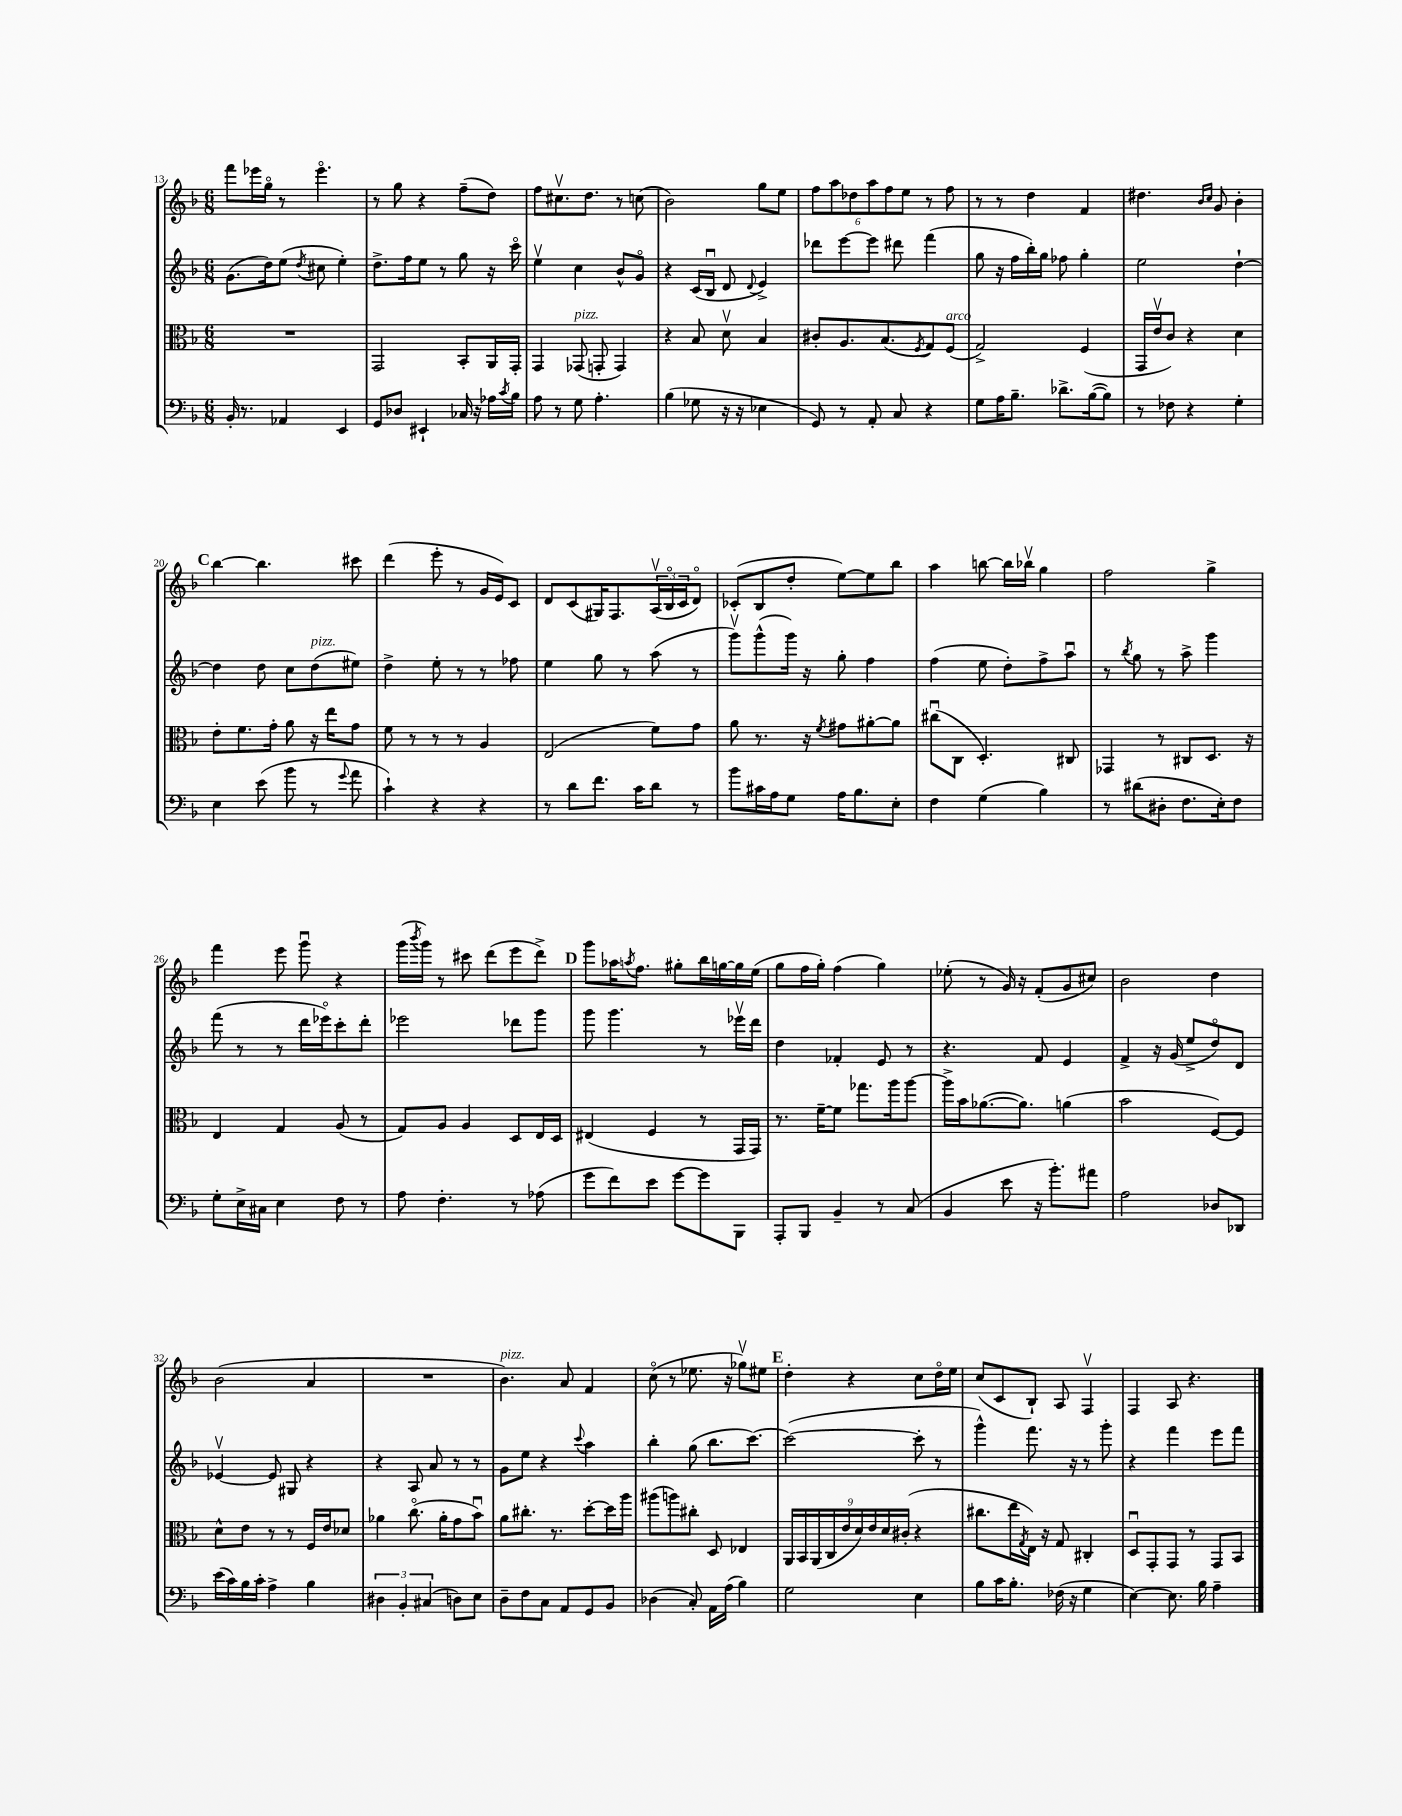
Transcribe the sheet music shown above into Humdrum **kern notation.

**kern	**kern	**kern	**kern
*part4	*part3	*part2	*part1
*staff4	*staff3	*staff2	*staff1
*clefF4	*clefC3	*clefG2	*clefG2
*k[b-]	*k[b-]	*k[b-]	*k[b-]
*M6/8	*M6/8	*M6/8	*M6/8
=13	=13	=13	=13
16BB-'/	2.r	(8.g\L	8fff\L
8.r	.	.	.
.	.	.	16eee-X\L
.	.	16dd\k)	16gg\JJ
4AA-X/	.	(8ee\J	8r
.	.	8qdd/	.
.	.	8cc#X\	4.eee-\
4EE/	.	4ee'\)	.
=14	=14	=14	=14
8GG/L	2GG/	8.dd^\L	8r
8D-X/J	.	.	8gg\
.	.	16ff\k	.
4EE#X`/	.	8ee\J	4r
.	.	8r	.
16C-X/	8BB-'/L	8gg\	(8ff~\L
16r	.	.	.
16A-X\LL	16AA/L	16r	8dd\J)
8qc/	.	.	.
16B-\JJ	16GG'/JJ	16ccc\	.
=15	=15	=15	=15
8A\	4GG/	4eev\	8ff\L
8r	.	.	8.cc#Xv\
!	!LO:TX:a:i:t=pizz.	!	!
8G\	(8GG-X/	4cc\	.
.	.	.	8.dd\J
4.A'\	8GGn'/	.	.
.	4GG/)	8b-^^/L	8r
.	.	8g/J	(8ccn\
=16	=16	=16	=16
(4B-\	4r	4r	2b-\)
8G-X\	8B-/	(16c/LL	.
.	.	16B-u/JJ	.
16r	8dv\	8d/	.
16r	.	.	.
.	.	8qqd/	.
4E-X\	4B-/	4e^/)	8gg\L
.	.	.	8ee\J
=17	=17	=17	=17
8GG/)	8c#X'/L	8ddd-X\L	12ff\L
.	.	.	12aa\
8r	8.A/	[8eee\	.
.	.	.	12dd-X\
8AA'/	.	8eee\J]	12aa\
.	(8.B-/	.	.
.	.	.	12ff\
8C/	.	8ddd#X\	.
.	.	.	12ee\J
.	8qF/	.	.
4r	8G/)	(4fff\	8r
!	!LO:TX:a:i:t=arco	!	!
.	(8F/J	.	8ff\
=18	=18	=18	=18
8G\L	2G^/)	8gg\	8r
16A\K	.	16r	8r
8.B-~\J	.	16ff\LL	.
.	.	16bb-'\)	4dd\
.	.	16gg\JJ	.
8.d-X^\L	.	8ff-X\	.
.	(4F/	4gg'\	4f/
([16B-\k	.	.	.
8B-\J])	.	.	.
=19	=19	=19	=19
8r	16GG/LL	2ee\	4.dd#X\
.	16ev/J	.	.
8F-X\	8c/J)	.	.
4r	4r	.	.
.	.	.	16qqb-/LL
.	.	.	16qqcc/JJ
.	.	.	8g/
4G'\	4d\	[4dd`\	4b-'\
!!LO:LB:g=z
!!LO:REH:place=s1:t=C
=20	=20	=20	=20
4E\	8e'\L	4dd\]	[4bb-\
.	8.f\	.	.
(8e\	.	8dd\	4.bb-\]
.	16g'\Jk	.	.
8b-\	8a\	8cc\L	.
!	!	!LO:TX:a:i:t=pizz.	!
8r	16r	(8dd\	.
.	16ee\KL	.	.
8qqg/	.	.	.
8a\	8g\J	8ee#X\J)	8ccc#X\
=21	=21	=21	=21
4c`\)	8f\	4dd^\	(4ddd\
.	8r	.	.
4r	8r	8ee'\	8eee'\
.	8r	8r	8r
4r	4A/	8r	16g/LL
.	.	.	16e/J)
.	.	8ff-X\	8c/J
=22	=22	=22	=22
8r	(2E/	4ee\	8d/L
8d\L	.	.	(8c/
8.f\J	.	8gg\	16G#X/K)
.	.	.	8.F/
.	.	8r	.
16c\KL	.	.	.
8d\J	8f\L)	(8aa\	(24Av/L
.	.	.	24B-/
.	.	.	24c/J
8r	8g\J	8r	8d/J)
=23	=23	=23	=23
8b-\L	8a\	8gggv\L)	(8c-X'/L
16c#X\L	8.r	(8ggg^^\	8B-/
16A\J	.	.	.
8G\J	.	16ggg\Jk)	8dd'/J
.	16r	16r	.
.	8qf/	.	.
16A\KL	8g#X\L	8gg'\	[8ee\L)
8.B-\	.	.	.
.	[8a#X'\	4ff\	8ee\]
8E'\J	8a#\J]	.	8bb-\J
=24	=24	=24	=24
4F\	(8cc#Xu\L	(4ff\	4aa\
.	8C\J	.	.
(4G\	4.D'/)	8ee\	[8bbn\
.	.	8dd'\L)	16bb\LL]
.	.	.	16bb-Xv\JJ
4B-\)	.	8ff^\	4gg\
.	8C#X/	8aau\J	.
=25	=25	=25	=25
8r	4GG-X/	8r	2ff\
.	.	8qbb-/	.
(8d#X\L	.	8gg\	.
8D#X'\J	8r	8r	.
8.F\L	8C#X/L	8aa^\	.
.	8.D/J	4ggg\	4gg^\
16E'\k)	.	.	.
8F\J	.	.	.
.	16r	.	.
!!LO:LB:g=z
=26	=26	=26	=26
8G'\L	4E/	(8fff\	4fff\
16E^\L	.	8r	.
16C#X\JJ	.	.	.
4E\	4G/	8r	8eee\
.	.	16ddd\LL	8gggu\
.	.	16eee-X\J)	.
8F\	(8A/	8ccc'\	4r
8r	8r	8ddd'\J	.
=27	=27	=27	=27
8A\	8G/L)	2eee-X\	(16ggg\LL
.	.	.	8qbbb-/
.	.	.	16ggg\JJ)
4.F'\	8A/J	.	8r
.	4A/	.	8ccc#X\
.	.	.	(8ddd\L
8r	8D/L	8ddd-X\L	8eee\
(8A-X\	16E/L	8ggg\J	8ddd^\J)
.	16D/JJ	.	.
!!LO:REH:place=s1:t=D
=28	=28	=28	=28
8g\L	(4E#X/	8ggg\	8ggg\L
8f\)	.	4.ggg\	16aa-X\K
.	.	.	8qaan/
.	.	.	8.ff\J
8e\J	4F/	.	.
[8g\L	.	.	8gg#X'\L
8g\]	8r	8r	16bb-\L
.	.	.	[16ggn\
8BBB-\J	16GG/LL	16eee-Xv\LL	16gg\]
.	16GG/JJ)	16ddd\JJ	(16ee\JJ
=29	=29	=29	=29
8AAA'/L	8.r	4dd\	8gg\L
8BBB-/J	.	.	16ff\L
.	[16f~\KL	.	16gg'\JJ)
4BB-~/	8f\J]	4f-X'/	(4ff\
.	8.gg-X\L	.	.
8r	.	8e/	4gg\)
.	16aa\k	.	.
(8C/	[8aa\J	8r	.
=30	=30	=30	=30
4BB-/	16aa^\LL]	4.r	(8ee-X'\
.	16b-\J	.	.
.	([8.a-X\	.	8r
8e\	.	.	16g/)
.	8.a-\J])	.	16r
16r	.	8f/	(8f'/L
8.b-'\L)	.	.	.
.	(4an\	4e/	8g/
8a#X\J	.	.	8cc#X/J)
=31	=31	=31	=31
2A\	2b-\	4f^/	2b-\
.	.	16r	.
.	.	(16g/	.
.	.	8ee^/L	.
8D-X/L	[8F/L)	8dd/)	4dd\
8DD-X/J	8F/J]	8d/J	.
!!LO:LB:g=z
=32	=32	=32	=32
(16e\LL	8d^^\L	[4e-Xv/	(2b-\
16c\)	.	.	.
16B-\	8e\J	.	.
16c'\JJ	.	.	.
4A^\	8r	8e-/]	.
.	8r	8G#X/	.
4B-\	16F/LL	4r	4a/
.	16e/J	.	.
.	8d-X/J	.	.
=33	=33	=33	=33
6D#X\	4a-X\	4r	2.r
6BB-'/	.	.	.
.	(8.cc\	8A/	.
(6C#X/	.	.	.
.	.	8a/	.
.	16a-'\KL	.	.
8Dn\L)	8g\	8r	.
8E\J	8b-u\J)	8r	.
=34	=34	=34	=34
!	!	!	!LO:TX:a:i:t=pizz.
8D~\L	8a\L	8g\L	4.b-\)
8F\	8.cc#X'\J	8ee\J	.
8C\J	.	4r	.
.	8.r	.	.
8AA/L	.	.	8a/
.	.	8qqccc/	.
8GG/	[8dd'\L	4aa\	4f/
8BB-/J	16dd\L]	.	.
.	16aa\JJ	.	.
=35	=35	=35	=35
(4D-X\	(8aa#X\L	4bb-'\	(8cc\
.	8aan\)	.	8r
8C'/)	8cc#X'\J	(8gg\	8.ee-X\
16AA\LL	8D/	8.bb-\L	.
(16A\JJ	.	.	16r
4B-\)	4E-X/	.	8gg-Xv\L)
.	.	[8.ccc\J)	.
.	.	.	8ee#X\J
!!LO:REH:place=s1:t=E
=36	=36	=36	=36
2G\	18AA/LL	(2ccc\_	4dd'\
.	18BB-/	.	.
.	(18AA/	.	.
.	18C/	.	.
.	18e/	.	.
.	.	.	4r
.	18d/)	.	.
.	18e/	.	.
.	18d/	.	.
.	(18c#X'/JJ	.	.
4E\	4r	8ccc'\]	8cc\L
.	.	8r	16dd\L
.	.	.	16ee\JJ
=37	=37	=37	=37
8B-\L	8.cc#X\L	4ggg^^\)	(8cc/L
16c\K	.	.	8c/
8.B-'\J	16ee\L	.	.
.	8qG/	.	.
.	16E\JJ)	8.fff\	8B-`/J)
.	16r	.	.
(16F-X\	8G/	.	8A/
16r	.	16r	.
4G\	4C#X'/	8r	4Fv/
.	.	8ggg'\	.
=38	=38	=38	=38
[4E\)	8Du/L	4r	4F/
.	8GG'/	.	.
8.E\]	8GG/J	4fff\	8A/
.	8r	.	4.r
16B-\	.	.	.
4A~\	8GG/L	8eee\L	.
.	8BB-/J	8fff\J	.
==	==	==	==
*-	*-	*-	*-
